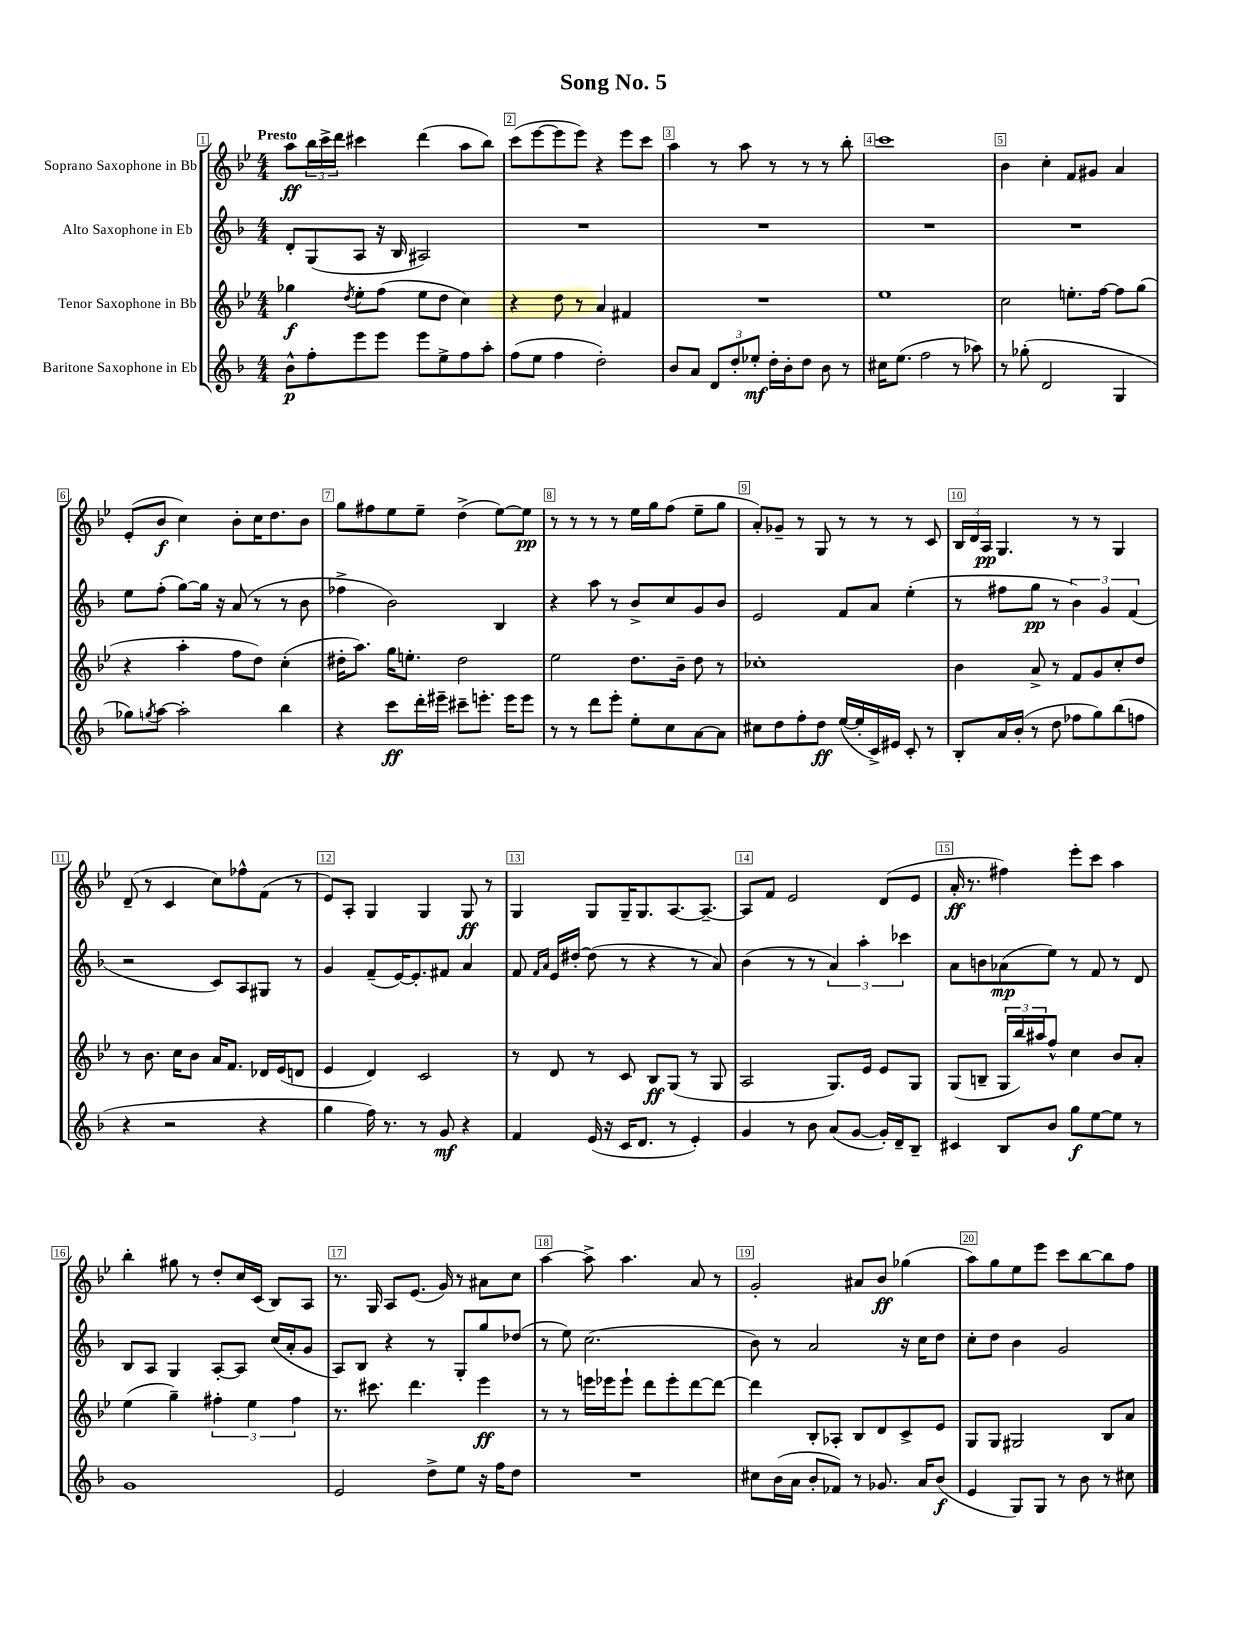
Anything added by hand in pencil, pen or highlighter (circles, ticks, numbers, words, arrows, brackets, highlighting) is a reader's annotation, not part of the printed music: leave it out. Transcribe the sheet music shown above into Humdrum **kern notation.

**kern	**dynam	**kern	**dynam	**kern	**dynam	**kern	**dynam
*part4	*part4	*part3	*part3	*part2	*part2	*part1	*part1
*staff4	*staff4	*staff3	*staff3	*staff2	*staff2	*staff1	*staff1
*I"Baritone Saxophone in Eb	*	*I"Tenor Saxophone in Bb	*	*I"Alto Saxophone in Eb	*	*I"Soprano Saxophone in Bb	*
*clefG2	*	*clefG2	*	*clefG2	*	*clefG2	*
*k[b-]	*	*k[b-e-]	*	*k[b-]	*	*k[b-e-]	*
*M4/4	*	*M4/4	*	*M4/4	*	*M4/4	*
=1	=1	=1	=1	=1	=1	=1	=1
!	!	!	!	!	!	!LO:TX:a:B:t=Presto	!
8b-^^\L	p	4gg-X\	f	8d'/L	.	8aa\L	ff
8ff'\	.	.	.	(8G/	.	24bb-\L	.
.	.	.	.	.	.	24ccc^\	.
.	.	.	.	.	.	24ddd\JJ	.
.	.	8qdd/	.	.	.	.	.
8eee\	.	8ee-'\L	.	8A/J	.	4ccc#X\	.
8eee\J	.	(8ff\J	.	16r	.	.	.
.	.	.	.	16B-/	.	.	.
8eee\L	.	8ee-\L	.	2A#X/)	.	(4ddd\	.
8ee^\	.	8dd\J	.	.	.	.	.
8ff\	.	4cc\)	.	.	.	8aa\L	.
8aa'\J	.	.	.	.	.	8bb-\J)	.
=2	=2	=2	=2	=2	=2	=2	=2
(8ff\L	.	4r	.	1r	.	(8ccc\L	.
8ee\J	.	.	.	.	.	[8eee-\	.
4ff\	.	8dd\	.	.	.	8eee-\]	.
.	.	8r	.	.	.	8eee-\J)	.
2dd'\)	.	4a/	.	.	.	4r	.
.	.	4f#X/	.	.	.	8eee-\L	.
.	.	.	.	.	.	8ccc\J	.
=3	=3	=3	=3	=3	=3	=3	=3
8b-/L	.	1r	.	1r	.	4aa\	.
8a/J	.	.	.	.	.	.	.
12d/L	.	.	.	.	.	8r	.
12dd'/	.	.	.	.	.	.	.
.	.	.	.	.	.	8aa\	.
12ee-X'/J	mf	.	.	.	.	.	.
16dd'\LL	.	.	.	.	.	8r	.
16b-'\J	.	.	.	.	.	.	.
8dd\J	.	.	.	.	.	8r	.
8b-\	.	.	.	.	.	8r	.
8r	.	.	.	.	.	8bb-'\	.
=4	=4	=4	=4	=4	=4	=4	=4
16cc#X\KL	.	1ee-	.	1r	.	1ccc	.
(8.ee\J	.	.	.	.	.	.	.
2ff\	.	.	.	.	.	.	.
8r	.	.	.	.	.	.	.
8aa-X\)	.	.	.	.	.	.	.
=5	=5	=5	=5	=5	=5	=5	=5
8r	.	2cc\	.	1r	.	4b-\	.
(8gg-X'\	.	.	.	.	.	.	.
2d/	.	.	.	.	.	4cc'\	.
.	.	8.een'\L	.	.	.	8f/L	.
.	.	.	.	.	.	8g#X/J	.
.	.	[16ff\Jk	.	.	.	.	.
4G/	.	8ff\L]	.	.	.	4a/	.
.	.	(8gg\J	.	.	.	.	.
!!LO:LB:g=z
=6	=6	=6	=6	=6	=6	=6	=6
8gg-X\L)	.	4r	.	8ee\L	.	(8e-'/L	.
8qggn/	.	.	.	.	.	.	.
[8aa\J	.	.	.	(8ff'\J	.	8b-/J	f
2aa'\]	.	4aa'\	.	[8gg\L)	.	4cc\)	.
.	.	.	.	16gg\Jk]	.	.	.
.	.	.	.	16r	.	.	.
.	.	8ff\L	.	(8a/	.	8b-'\L	.
.	.	8dd\J)	.	8r	.	16cc\K	.
.	.	.	.	.	.	8.dd\	.
4bb-\	.	(4cc'\	.	8r	.	.	.
.	.	.	.	8b-\	.	8b-\J	.
=7	=7	=7	=7	=7	=7	=7	=7
4r	.	16dd#X'\KL	.	4ff-X^\	.	8gg\L	.
.	.	8.aa\J)	.	.	.	.	.
.	.	.	.	.	.	8ff#X\	.
8ccc\L	ff	16gg\KL	.	2b-\)	.	8ee-\	.
.	.	8.een'\J	.	.	.	.	.
16ddd'\L	.	.	.	.	.	8ee-~\J	.
16eee#X~\JJ	.	.	.	.	.	.	.
8ccc#X~\L	.	2dd#\	.	.	.	(4dd^\	.
8.eeen'\J	.	.	.	.	.	.	.
.	.	.	.	4B-/	.	[8ee-\L)	.
16eee\KL	.	.	.	.	.	.	.
8eee\J	.	.	.	.	.	8ee-\J]	pp
=8	=8	=8	=8	=8	=8	=8	=8
8r	.	2ee-\	.	4r	.	8r	.
8r	.	.	.	.	.	8r	.
8ddd\L	.	.	.	8aa\	.	8r	.
8eee'\J	.	.	.	8r	.	8r	.
8ee'\L	.	8.dd\L	.	8b-^/L	.	16ee-\LL	.
.	.	.	.	.	.	16gg\J	.
8cc\	.	.	.	8cc/	.	(8ff\J	.
.	.	16b-~\Jk	.	.	.	.	.
[8a\	.	8dd\	.	8g/	.	8ee-~\L	.
8a\J]	.	8r	.	8b-/J	.	8gg\J	.
=9	=9	=9	=9	=9	=9	=9	=9
8cc#X\L	.	1cc-X'	.	2e/	.	8a'/L)	.
8dd\	.	.	.	.	.	8g-X~/J	.
8ff'\	.	.	.	.	.	8r	.
8dd\J	ff	.	.	.	.	8G/	.
([16ee/LL	.	.	.	8f/L	.	8r	.
16ee'/]	.	.	.	.	.	.	.
16c^/)	.	.	.	8a/J	.	8r	.
16e#X/JJ	.	.	.	.	.	.	.
8c'/	.	.	.	(4ee'\	.	8r	.
8r	.	.	.	.	.	8c/	.
=10	=10	=10	=10	=10	=10	=10	=10
8B-'/L	.	4b-\	.	8r	.	24B-/LL	.
.	.	.	.	.	.	24d/	.
.	.	.	.	.	.	24A/JJ	pp
16a/L	.	.	.	8ff#X\L	.	4.G/	.
(16b-'/JJ	.	.	.	.	.	.	.
8r	.	8a^/	.	8gg\J	pp	.	.
8dd\	.	8r	.	8r	.	.	.
8ff-X\L	.	8f/L	.	6b-\)	.	8r	.
8gg\)	.	8g/	.	.	.	8r	.
.	.	.	.	6g/	.	.	.
(8bb-\	.	8cc'/	.	.	.	4G/	.
.	.	.	.	(6f/	.	.	.
8ffn\J	.	8dd/J	.	.	.	.	.
!!LO:LB:g=z
=11	=11	=11	=11	=11	=11	=11	=11
4r	.	8r	.	2r	.	(8d~/	.
.	.	8.b-\	.	.	.	8r	.
2r	.	.	.	.	.	4c/	.
.	.	16cc\KL	.	.	.	.	.
.	.	8b-\J	.	.	.	.	.
.	.	16a/KL	.	8c/L)	.	8cc\L)	.
.	.	8.f/J	.	.	.	.	.
.	.	.	.	8A/	.	8ff-X^^\	.
4r	.	16d-X/LL	.	8G#X/J	.	(8f\J	.
.	.	(16e-/J	.	.	.	.	.
.	.	8dn/J	.	8r	.	8r	.
=12	=12	=12	=12	=12	=12	=12	=12
4gg\	.	4e-/	.	4g/	.	8e-/L)	.
.	.	.	.	.	.	8A'/J	.
16ff\)	.	4d/)	.	(8f~/L	.	4G/	.
8.r	.	.	.	.	.	.	.
.	.	.	.	[16e/K)	.	.	.
.	.	.	.	8.e'/]	.	.	.
8r	.	2c/	.	.	.	4G/	.
8g/	mf	.	.	8f#X/J	.	.	.
4r	.	.	.	4a/	.	8G/	ff
.	.	.	.	.	.	8r	.
=13	=13	=13	=13	=13	=13	=13	=13
4f/	.	8r	.	8f/	.	4G/	.
.	.	.	.	16qqf/LL	.	.	.
.	.	.	.	16qqa/JJ	.	.	.
.	.	8d/	.	16e/LL	.	.	.
.	.	.	.	[16dd#X'/JJ	.	.	.
(16e/	.	8r	.	(8dd#\]	.	8G/L	.
16r	.	.	.	.	.	.	.
16c/KL	.	8c/	.	8r	.	16G~/K	.
8.d/J	.	.	.	.	.	8.G/	.
.	.	8B-/L	ff	4r	.	.	.
8r	.	(8G/J	.	.	.	[8.A/	.
4e'/)	.	8r	.	8r	.	.	.
.	.	.	.	.	.	8.A~/J_	.
.	.	8G/	.	8a/)	.	.	.
=14	=14	=14	=14	=14	=14	=14	=14
4g/	.	2A/	.	(4b-\	.	8A/L]	.
.	.	.	.	.	.	8f/J	.
8r	.	.	.	8r	.	2e-/	.
8b-\	.	.	.	8r	.	.	.
(8a/L	.	8.G/L)	.	6a/)	.	.	.
[8g/J	.	.	.	.	.	.	.
.	.	.	.	6aa'\	.	.	.
.	.	16e-/Jk	.	.	.	.	.
16g'/LL])	.	8e-/L	.	.	.	(8d/L	.
16d~/J	.	.	.	.	.	.	.
.	.	.	.	6ccc-X\	.	.	.
8B-~/J	.	8G/J	.	.	.	8e-/J	.
=15	=15	=15	=15	=15	=15	=15	=15
4c#X/	.	(8G/L	.	8a\L	.	16a'/	ff
.	.	.	.	.	.	8.r	.
.	.	8Bn~/J	.	8bn\	.	.	.
8B-/L	.	24G/LL	.	(8a-X\	mp	4ff#X\)	.
.	.	24bb-/)	.	.	.	.	.
.	.	24aa#X/J	.	.	.	.	.
8b-/J	.	8ff^^/J	.	8ee\J)	.	.	.
8gg\L	f	4cc\	.	8r	.	8eee-'\L	.
[8ee\	.	.	.	8f/	.	8ccc\J	.
8ee\J]	.	8b-/L	.	8r	.	4aa\	.
8r	.	8a'/J	.	8d/	.	.	.
!!LO:LB:g=z
=16	=16	=16	=16	=16	=16	=16	=16
1g	.	(4ee-\	.	8B-/L	.	4bb-'\	.
.	.	.	.	8A/J	.	.	.
.	.	4gg~\)	.	4G/	.	8gg#X\	.
.	.	.	.	.	.	8r	.
.	.	6ff#X'\	.	[8A'/L	.	8dd'/L	.
.	.	.	.	8A/J]	.	16cc/L	.
.	.	6ee-\	.	.	.	.	.
.	.	.	.	.	.	(16c/JJ	.
.	.	.	.	(16cc/LL	.	8B-/L)	.
.	.	.	.	16a'/J	.	.	.
.	.	6ff#\	.	.	.	.	.
.	.	.	.	8g/J	.	8A/J	.
=17	=17	=17	=17	=17	=17	=17	=17
2e/	.	8.r	.	8A/L)	.	8.r	.
.	.	.	.	8B-/J	.	.	.
.	.	8.ccc#X\	.	.	.	16G/	.
.	.	.	.	4r	.	8A/L	.
.	.	4.ddd\	.	.	.	(8.e-/J	.
8dd^\L	.	.	.	8r	.	.	.
.	.	.	.	.	.	16g/)	.
8ee\J	.	.	.	8G'/L	.	8r	.
16r	.	4eee-\	ff	8gg/	.	8a#X\L	.
16ff\KL	.	.	.	.	.	.	.
8dd\J	.	.	.	(8dd-X/J	.	8cc\J	.
=18	=18	=18	=18	=18	=18	=18	=18
1r	.	8r	.	8r	.	[4aa\	.
.	.	8r	.	8ee\)	.	.	.
.	.	16eeen\LL	.	(2.cc\	.	8aa^\]	.
.	.	16eee-X\J	.	.	.	.	.
.	.	8eee-`\J	.	.	.	4.aa\	.
.	.	8ddd\L	.	.	.	.	.
.	.	8eee-'\	.	.	.	.	.
.	.	[8ddd\	.	.	.	8a/	.
.	.	8ddd\J_	.	.	.	8r	.
=19	=19	=19	=19	=19	=19	=19	=19
8cc#X\L	.	4ddd\]	.	8b-\)	.	2g'/	.
(16b-\L	.	.	.	8r	.	.	.
16a\JJ	.	.	.	.	.	.	.
8b-'/L	.	8B-'/L	.	2a/	.	.	.
8f-X/J)	.	8A-X'/J	.	.	.	.	.
8r	.	8B-/L	.	.	.	8a#X/L	.
8.g-X/	.	8d/	.	.	.	8b-/J	ff
.	.	8c^/	.	16r	.	(4gg-X\	.
16a/KL	.	.	.	16cc\KL	.	.	.
(8b-/J	f	8e-/J	.	8dd\J	.	.	.
=20	=20	=20	=20	=20	=20	=20	=20
4e/	.	8G/L	.	8cc'\L	.	8aa\L)	.
.	.	8G/J	.	8dd\J	.	8gg\	.
8G/L)	.	2G#X/	.	4b-\	.	8ee-\	.
8G/J	.	.	.	.	.	8eee-\J	.
8r	.	.	.	2g/	.	8ccc\L	.
8b-\	.	.	.	.	.	[8bb-\	.
8r	.	8B-/L	.	.	.	8bb-\]	.
8cc#X\	.	8a/J	.	.	.	8ff\J	.
==	==	==	==	==	==	==	==
*-	*-	*-	*-	*-	*-	*-	*-
